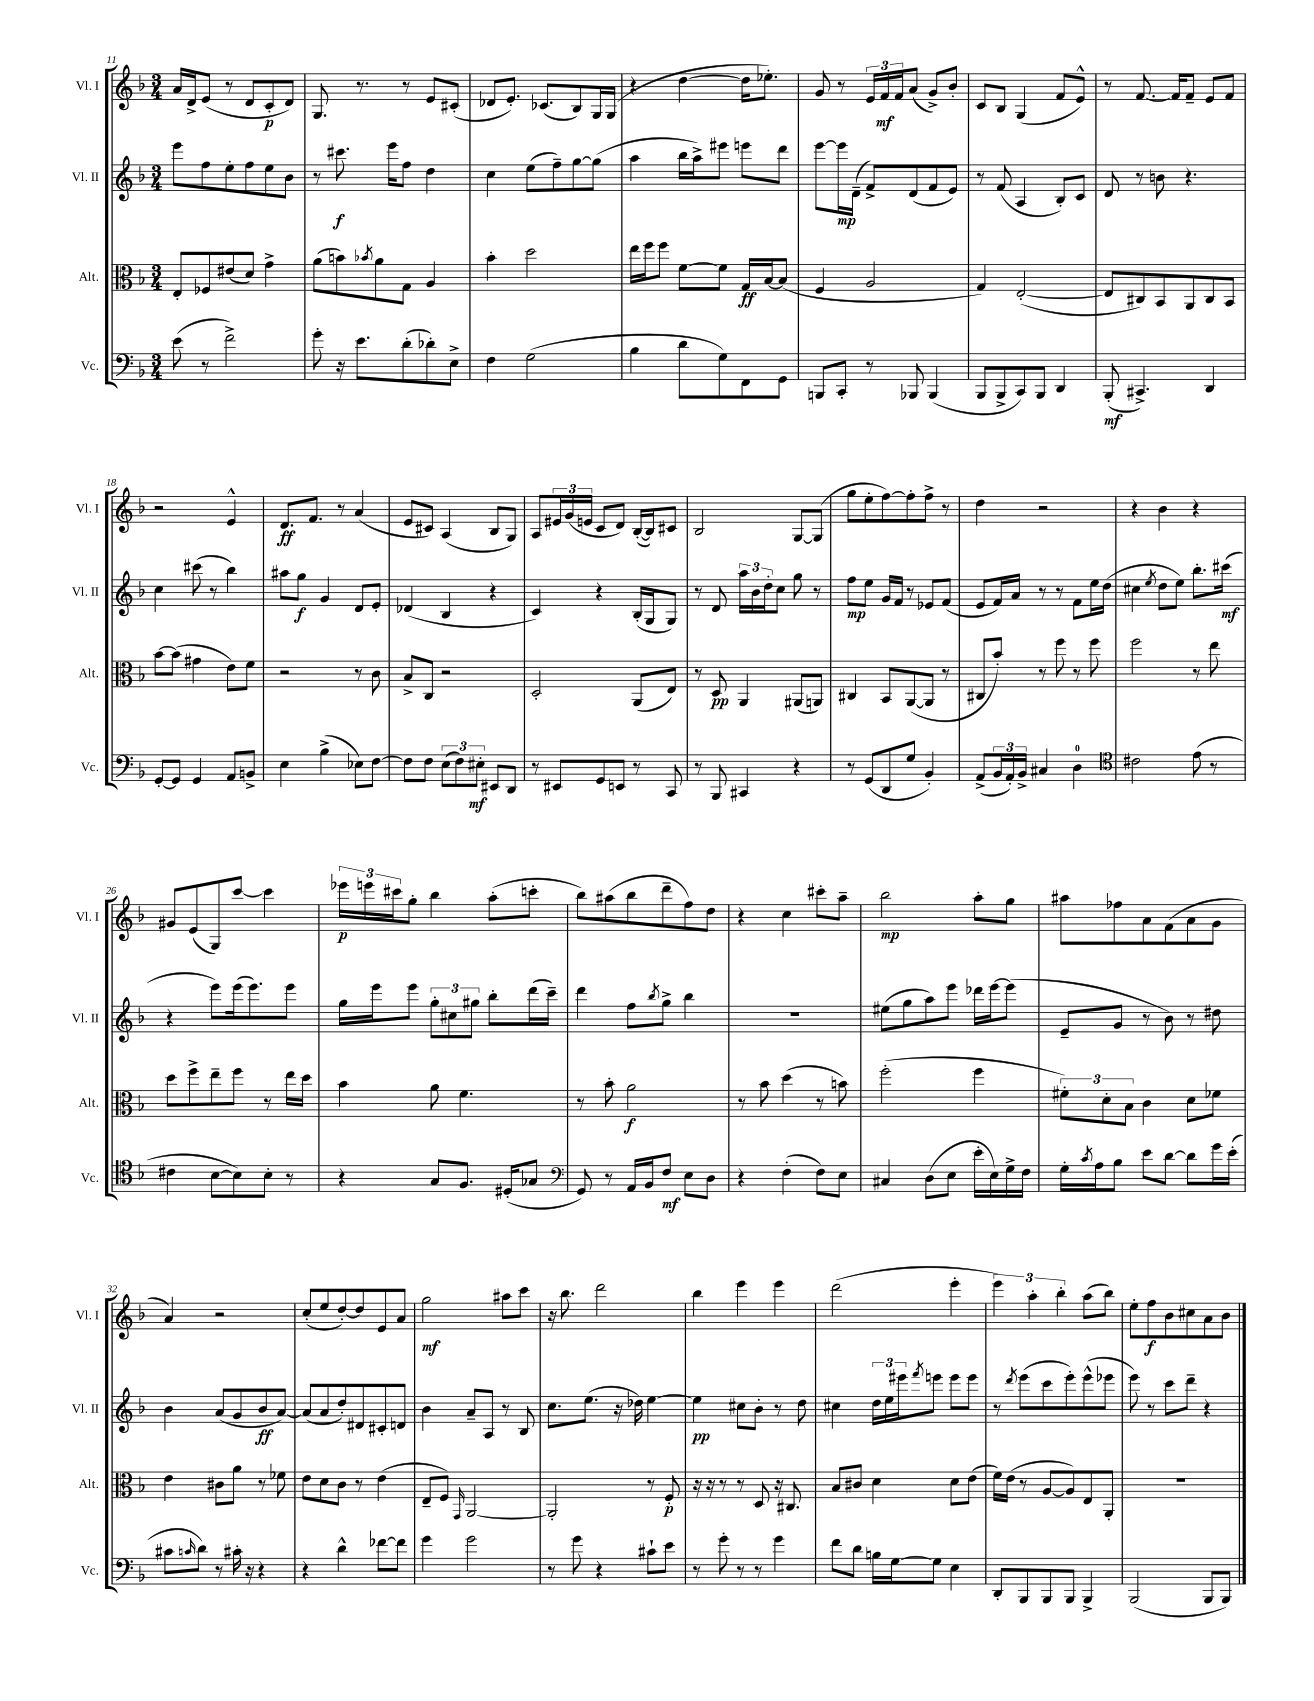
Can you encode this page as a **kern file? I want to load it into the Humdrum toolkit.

**kern	**dynam	**kern	**dynam	**kern	**dynam	**kern	**dynam
*part4	*part4	*part3	*part3	*part2	*part2	*part1	*part1
*staff4	*staff4	*staff3	*staff3	*staff2	*staff2	*staff1	*staff1
*I"Vc.	*	*I"Alt.	*	*I"Vl. II	*	*I"Vl. I	*
*I'Vc.	*	*I'Alt.	*	*I'Vl. II	*	*I'Vl. I	*
*clefF4	*	*clefC3	*	*clefG2	*	*clefG2	*
*k[b-]	*	*k[b-]	*	*k[b-]	*	*k[b-]	*
*M3/4	*	*M3/4	*	*M3/4	*	*M3/4	*
=11	=11	=11	=11	=11	=11	=11	=11
(8e\	.	8E'/L	.	8eee\L	.	16a/LL	.
.	.	.	.	.	.	16d^/J	.
8r	.	8F-X/	.	8ff\	.	(8e/J	.
2f^\)	.	(8e#X/	.	8ee'\	.	8r	.
.	.	8d/J)	.	8ff\	.	8d/L	.
.	.	4g^\	.	8ee\	.	8c'/	p
.	.	.	.	8b-\J	.	8d/J)	.
=12	=12	=12	=12	=12	=12	=12	=12
8g'\	.	(8a\L	.	8r	.	8.G/	.
16r	.	8bn\)	.	8.ccc#X\	f	.	.
8.e\L	.	.	.	.	.	8.r	.
.	.	8qb-X/	.	.	.	.	.
.	.	8a\	.	.	.	.	.
.	.	.	.	16eee\KL	.	.	.
(8d'\	.	8G\J	.	8ff\J	.	8r	.
8d-X'\)	.	4A/	.	4dd\	.	8e/L	.
8E^\J	.	.	.	.	.	(8c#X'/J	.
=13	=13	=13	=13	=13	=13	=13	=13
4F\	.	4b-'\	.	4cc\	.	8d-X/L	.
.	.	.	.	.	.	8.e'/J)	.
(2G\	.	2dd\	.	(8ee\L	.	.	.
.	.	.	.	.	.	(8.c-X/L	.
.	.	.	.	8ff~\)	.	.	.
.	.	.	.	[8gg\	.	8B-/)	.
.	.	.	.	(8gg\J]	.	16G/L	.
.	.	.	.	.	.	(16G/JJ	.
=14	=14	=14	=14	=14	=14	=14	=14
4B-\	.	16ee\LL	.	4aa\	.	4r	.
.	.	16ff\J	.	.	.	.	.
.	.	8ff\J	.	.	.	.	.
8d\L	.	[8f\L	.	16bb-\LL	.	[4dd\	.
.	.	.	.	16aa^\J)	.	.	.
8G\)	.	8f\J]	.	8eee#X\J	.	.	.
8FF\	.	16G/LL	ff	8eeen\L	.	16dd\KL]	.
.	.	[16B-/J	.	.	.	8.ee-X'\J)	.
8GG\J	.	(8B-/J]	.	8ddd\J	.	.	.
=15	=15	=15	=15	=15	=15	=15	=15
8BBBn/L	.	4F/	.	[8eee\L	.	8g/	.
8CC'/J	.	.	.	16eee\L]	mp	8r	.
.	.	.	.	(16d~\JJ	.	.	.
8r	.	2A/	.	8f^/L)	.	24e/LL	.
.	.	.	.	.	.	24f/	mf
.	.	.	.	.	.	24f/J	.
8BBB-X/	.	.	.	(8d/	.	(8a/J	.
(4BBB-/	.	.	.	8f/	.	8g^/L)	.
.	.	.	.	8e/J)	.	8b-'/J	.
=16	=16	=16	=16	=16	=16	=16	=16
8BBB-/L	.	4G/)	.	8r	.	8c/L	.
8BBB-^/	.	.	.	(8f/	.	8B-/J	.
8CC/)	.	([2E'/	.	4A/	.	(4G/	.
8BBB-/J	.	.	.	.	.	.	.
4DD/	.	.	.	8B-'/L)	.	8f/L	.
.	.	.	.	8c/J	.	8e^^/J)	.
=17	=17	=17	=17	=17	=17	=17	=17
(8BBB-'/	mf	8E/L]	.	8d/	.	8r	.
4.CC#X^/)	.	8C#X/)	.	8r	.	[8.f/	.
.	.	8BB-/	.	8bn\	.	.	.
.	.	.	.	.	.	16f/KL]	.
.	.	8AA/	.	4.r	.	8f~/J	.
4DD/	.	8C#/	.	.	.	8e/L	.
.	.	8BB-/J	.	.	.	8f/J	.
!!LO:LB:g=z
=18	=18	=18	=18	=18	=18	=18	=18
[8GG'/L	.	[8b-\L	.	4cc\	.	2r	.
8GG/J]	.	(8b-\J]	.	.	.	.	.
4GG/	.	4g#X\	.	(8ccc#X\	.	.	.
.	.	.	.	8r	.	.	.
8AA/L	.	8e\L)	.	4bb-\)	.	4e^^/	.
8BBn^/J	.	8f\J	.	.	.	.	.
=19	=19	=19	=19	=19	=19	=19	=19
4E\	.	2r	.	8aa#X\L	.	8.d/L	ff
.	.	.	.	8gg\J	f	.	.
.	.	.	.	.	.	8.f/J	.
(4B-^\	.	.	.	4g/	.	.	.
.	.	.	.	.	.	8r	.
8E-X\L)	.	8r	.	8d/L	.	(4a/	.
[8F\J	.	8c\	.	8e'/J	.	.	.
=20	=20	=20	=20	=20	=20	=20	=20
8F\L]	.	8B-^/L	.	(4d-X/	.	8e/L	.
8F\J	.	8C/J	.	.	.	8c#X/J)	.
(12E\L	.	2r	.	4B-/	.	(4A/	.
12F\)	.	.	.	.	.	.	.
12E#X'\J	mf	.	.	.	.	.	.
8EE#X/L	.	.	.	4r	.	8B-/L	.
8DD/J	.	.	.	.	.	8G/J)	.
=21	=21	=21	=21	=21	=21	=21	=21
8r	.	2D'/	.	4c/)	.	8A/L	.
8EE#X/L	.	.	.	.	.	24e#X/L	.
.	.	.	.	.	.	(24g/	.
.	.	.	.	.	.	24en/JJ	.
8GG/	.	.	.	4r	.	8c/L	.
8EEn/J	.	.	.	.	.	8d/J)	.
8r	.	(8AA/L	.	(16B-'/LL	.	([16B-'/LL	.
.	.	.	.	16G/J	.	16B-/J])	.
8CC/	.	8E/J)	.	8G/J)	.	8c#X/J	.
=22	=22	=22	=22	=22	=22	=22	=22
8r	.	8r	.	8r	.	2B-/	.
8BBB-/	.	8D/	pp	8d/	.	.	.
4CC#X/	.	4AA/	.	24aa\LL	.	.	.
.	.	.	.	24b-\	.	.	.
.	.	.	.	24dd'\J	.	.	.
.	.	.	.	8cc\J	.	.	.
4r	.	(8AA#X/L	.	8gg\	.	[8G/L	.
.	.	8AAn/J)	.	8r	.	(8G/J]	.
=23	=23	=23	=23	=23	=23	=23	=23
8r	.	4C#X/	.	8ff\L	mp	8gg\L	.
(8GG/L	.	.	.	8ee\J	.	8ee'\	.
8DD/	.	8BB-/L	.	16g/LL	.	[8ff\)	.
.	.	.	.	16f/JJ	.	.	.
8G/J	.	([8AA/	.	8r	.	8ff'\]	.
4BB-'/)	.	8AA/J]	.	8e-X/L	.	8ff^\J	.
.	.	8r	.	(8f/J	.	8r	.
=24	=24	=24	=24	=24	=24	=24	=24
(8AA^/L	.	8C#X/L	.	8e/L	.	4dd\	.
24BB-/L	.	8b-'/J)	.	16f/L)	.	.	.
24AA'/)	.	.	.	.	.	.	.
.	.	.	.	16a/JJ	.	.	.
24BB-^/JJ	.	.	.	.	.	.	.
4C#X/	.	8r	.	8r	.	2r	.
.	.	8ff\	.	8r	.	.	.
4D\	.	8r	.	8f\L	.	.	.
.	.	8ff\	.	16ee\L	.	.	.
.	.	.	.	(16dd\JJ	.	.	.
=25	=25	=25	=25	=25	=25	=25	=25
*clefC4	*	*	*	*	*	*	*
2c#X\	.	2ff\	.	4cc#X\	.	4r	.
.	.	.	.	8qee/	.	.	.
.	.	.	.	8dd\L	.	4b-\	.
.	.	.	.	8ee\J)	.	.	.
(8e\	.	8r	.	8.bb-'\L	.	4r	.
8r	.	8ee\	.	.	.	.	.
.	.	.	.	(16ccc#X\Jk	mf	.	.
!!LO:LB:g=z
=26	=26	=26	=26	=26	=26	=26	=26
4c#X\	.	8dd\L	.	4r	.	8g#X/L	.
.	.	8ff^\	.	.	.	(8e/	.
[8B-\L	.	8ee~\	.	8eee\L)	.	8G/)	.
8B-\])	.	8ff\J	.	(16eee\k	.	[8ccc/J	.
.	.	.	.	8.eee\)	.	.	.
8B-'\J	.	8r	.	.	.	4ccc\]	.
8r	.	16ee\LL	.	8eee\J	.	.	.
.	.	16dd\JJ	.	.	.	.	.
=27	=27	=27	=27	=27	=27	=27	=27
4r	.	4b-\	.	16gg\LL	.	24eee-X\LL	p
.	.	.	.	.	.	24eeen\	.
.	.	.	.	16eee\J	.	.	.
.	.	.	.	.	.	24ccc#X\J	.
.	.	.	.	8eee\J	.	8gg'\J	.
8G/L	.	8a\	.	12gg'\L	.	4bb-\	.
.	.	.	.	12cc#X\	.	.	.
8.F/J	.	4.f\	.	.	.	.	.
.	.	.	.	12gg#X\J	.	.	.
.	.	.	.	8bb-'\L	.	(8aa'\L	.
(16D#X'/KL	.	.	.	.	.	.	.
8G-X/J	.	.	.	(16ddd\L	.	8cccn'\J	.
.	.	.	.	16ccc~\JJ)	.	.	.
=28	=28	=28	=28	=28	=28	=28	=28
*clefF4	*	*	*	*	*	*	*
8GG/)	.	8r	.	4ddd\	.	8bb-\L)	.
8r	.	8b-'\	.	.	.	(8aa#X\	.
16AA/LL	.	2a\	f	8ff\L	.	8bb-\	.
16BB-/J	.	.	.	.	.	.	.
.	.	.	.	8qbb-/	.	.	.
8F/J	mf	.	.	8gg^\J	.	8ddd~\	.
8E\L	.	.	.	4bb-\	.	8ff\)	.
8D\J	.	.	.	.	.	8dd\J	.
=29	=29	=29	=29	=29	=29	=29	=29
4r	.	8r	.	2.r	.	4r	.
.	.	8b-\	.	.	.	.	.
(4F'\	.	(4dd\	.	.	.	4cc\	.
8F\L)	.	8r	.	.	.	8ccc#X'\L	.
8E\J	.	8bn\)	.	.	.	8aa~\J	.
=30	=30	=30	=30	=30	=30	=30	=30
4C#X/	.	(2ff'\	.	(8ee#X\L	.	2bb-\	mp
.	.	.	.	8gg\	.	.	.
(8D\L	.	.	.	8aa\)	.	.	.
8E\J	.	.	.	8eee\J	.	.	.
16e'\LL	.	4ff\	.	16ddd-X\LL	.	8aa'\L	.
16E\)	.	.	.	[16eee\J	.	.	.
16G^\	.	.	.	(8eee\J]	.	8gg\J	.
16F\JJ	.	.	.	.	.	.	.
=31	=31	=31	=31	=31	=31	=31	=31
16G'\LL	.	12f#X'\L)	.	8e~/L	.	8aa#X\L	.
8qc/	.	.	.	.	.	.	.
16A\J	.	.	.	.	.	.	.
.	.	12d'\	.	.	.	.	.
8B-\J	.	.	.	8g/J	.	8ff-X\	.
.	.	12B-\J	.	.	.	.	.
8e\L	.	4c\	.	8r	.	8a\	.
[8d\J	.	.	.	8b-\)	.	(8f\	.
8d\L]	.	8d\L	.	8r	.	8a\	.
16g\L	.	8f-X\J	.	8dd#X\	.	8g\J	.
(16e'\JJ	.	.	.	.	.	.	.
!!LO:LB:g=z
=32	=32	=32	=32	=32	=32	=32	=32
8c#X\L	.	4e\	.	4b-\	.	4a/)	.
16qqcn/	.	.	.	.	.	.	.
8d\J)	.	.	.	.	.	.	.
8r	.	8c#X\L	.	(8a/L	.	2r	.
16c#X'\	.	8a\J	.	8g/	.	.	.
16r	.	.	.	.	.	.	.
4r	.	8r	.	8b-/	ff	.	.
.	.	8f-X\	.	[8a/J)	.	.	.
=33	=33	=33	=33	=33	=33	=33	=33
4r	.	8e\L	.	(8a/L]	.	(8cc'/L	.
.	.	8d\	.	8a/	.	8ee/	.
4d^^\	.	8c\J	.	8dd'/)	.	[8dd'/)	.
.	.	8r	.	8d#X/	.	8dd/]	.
[8f-X\L	.	(4e\	.	8c#X'/	.	8e/	.
8f-\J]	.	.	.	8dn/J	.	8a/J	.
=34	=34	=34	=34	=34	=34	=34	=34
4g\	.	8E~/L	.	4b-\	.	2gg\	mf
.	.	8F/J)	.	.	.	.	.
.	.	16qqGG/	.	.	.	.	.
2g\	.	[2AA/	.	8a~/L	.	.	.
.	.	.	.	8A/J	.	.	.
.	.	.	.	8r	.	8aa#X\L	.
.	.	.	.	8B-/	.	8ccc\J	.
=35	=35	=35	=35	=35	=35	=35	=35
8r	.	2AA'/]	.	8.cc\L	.	16r	.
.	.	.	.	.	.	8.bb-\	.
8g\	.	.	.	.	.	.	.
.	.	.	.	(8.ee\J	.	.	.
4r	.	.	.	.	.	2ddd\	.
.	.	.	.	16r	.	.	.
.	.	.	.	16dd-X\)	.	.	.
8c#X`\L	.	8r	.	[4ee\	.	.	.
8e\J	.	8F'/	p	.	.	.	.
=36	=36	=36	=36	=36	=36	=36	=36
8r	.	16r	.	4ee\]	pp	4bb-\	.
.	.	16r	.	.	.	.	.
8g'\	.	8r	.	.	.	.	.
8r	.	8r	.	8cc#X\L	.	4eee\	.
8r	.	8D/	.	8b-'\J	.	.	.
4g\	.	16r	.	8r	.	4eee\	.
.	.	8.C#X/	.	.	.	.	.
.	.	.	.	8dd\	.	.	.
=37	=37	=37	=37	=37	=37	=37	=37
8f\L	.	8B-/L	.	4cc#X\	.	(2ddd\	.
8d\J	.	8c#X/J	.	.	.	.	.
16Bn\LL	.	4d\	.	24dd\LL	.	.	.
.	.	.	.	24ee\	.	.	.
[16G\J	.	.	.	.	.	.	.
.	.	.	.	24eee#X\J	.	.	.
.	.	.	.	8qfff/	.	.	.
8G\J]	.	.	.	8eeen\J	.	.	.
4E\	.	8d\L	.	8eee\L	.	4eee'\	.
.	.	(8e\J	.	8eee\J	.	.	.
=38	=38	=38	=38	=38	=38	=38	=38
8DD'/L	.	16f\LL)	.	8r	.	6eee\)	.
.	.	(16e\JJ	.	.	.	.	.
.	.	.	.	8qddd/	.	.	.
8BBB-/	.	8r	.	(8eee\L	.	.	.
.	.	.	.	.	.	6aa'\	.
8BBB-/	.	[8A/L	.	8ccc\	.	.	.
.	.	.	.	.	.	6bb-'\	.
8BBB-/J	.	8A/])	.	8eee'\)	.	.	.
4BBB-^/	.	8E/	.	(8eee^^\	.	(8aa\L	.
.	.	8AA'/J	.	8eee-X\J	.	8bb-\J)	.
=39	=39	=39	=39	=39	=39	=39	=39
(2BBB-/	.	2.r	.	8eee\)	.	8ee'\L	.
.	.	.	.	8r	.	8ff\	f
.	.	.	.	8ccc\L	.	8b-\	.
.	.	.	.	8ddd~\J	.	8cc#X\	.
8BBB-/L	.	.	.	4r	.	8a\	.
8BBB-/J)	.	.	.	.	.	8b-\J	.
==	==	==	==	==	==	==	==
*-	*-	*-	*-	*-	*-	*-	*-
